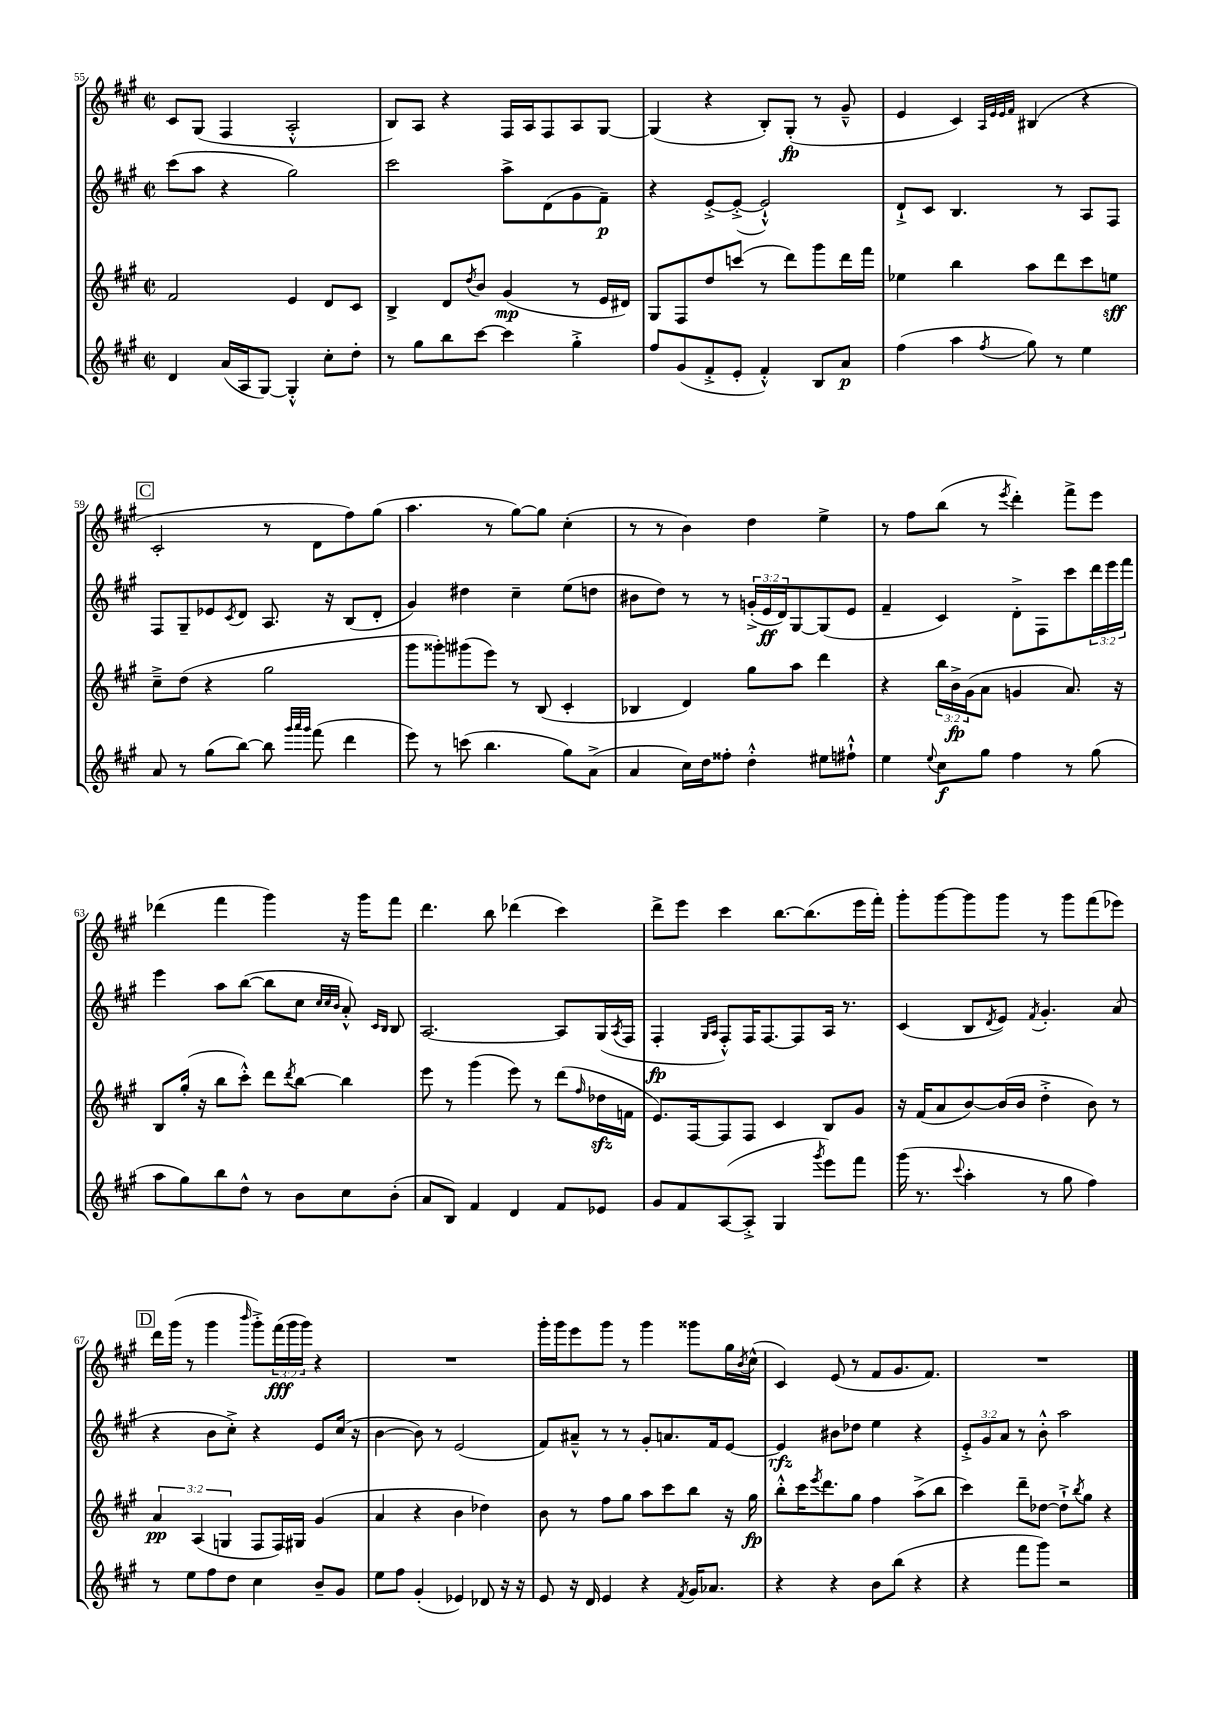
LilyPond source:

<<
\new StaffGroup <<
\new Staff = "s0" {
    \clef treble \key a \major \defaultTimeSignature \time 2/2 \override Staff.TupletNumber.text = #tuplet-number::calc-fraction-text
    cis'8 gis8( fis4 a2-.-^ |
    b8) a8 r4 fis16 a16 fis8 a8 gis8~ |
    gis4( r4 b8-.) gis8-.\fp( r8 gis'8---^ |
    e'4 cis'4) \grace { a32 e'32 e'32 fis'32 } bis4( r4 |
    \mark \markup { \box "C" } cis'2-. r8 d'8 fis''8) gis''8( |
    a''4. r8 gis''8~) gis''8 cis''4-.( |
    r8 r8 b'4) d''4 e''4-> |
    r8 fis''8 b''8( r8 \acciaccatura { e'''8 } d'''4-.) fis'''8-> e'''8 |
    des'''4( fis'''4 gis'''4) r16 gis'''16 fis'''8 |
    d'''4. b''8 des'''4( cis'''4) |
    d'''8-> e'''8 cis'''4 b''8.~ b''8.( e'''16 fis'''16-.) |
    gis'''8-. gis'''8~ gis'''8 gis'''8 r8 gis'''8 fis'''8( ees'''8) |
    \mark \markup { \box "D" } d'''16 gis'''16( r8 gis'''4 \grace { b'''16 } gis'''8-.->) \tuplet 3/2 { fis'''16\fff( gis'''16 gis'''16) } r4 |
    R1 |
    gis'''16-. gis'''16 e'''8 gis'''8 r8 gis'''4 gisis'''8 gis''16 \acciaccatura { b'8 } cis''16-^( |
    cis'4) e'8( r8 fis'8 gis'8. fis'8.) |
    R1 \bar "|." |
}
\new Staff = "s1" {
    \clef treble \key a \major \defaultTimeSignature \time 2/2 \override Staff.TupletNumber.text = #tuplet-number::calc-fraction-text
    cis'''8( a''8 r4 gis''2) |
    cis'''2 a''8-> d'8( gis'8 fis'8--\p) |
    r4 e'8~-.-> e'8~-.->( e'2-!-^) |
    d'8-!-> cis'8 b4. r8 a8 fis8 |
    \mark \markup { \box "C" } fis8 gis8-- ees'8 \acciaccatura { cis'8 } d'8 a8. r16 b8( d'8-. |
    gis'4) dis''4 cis''4-- e''8( d''8 |
    bis'8 d''8) r8 r8 \tuplet 3/2 { g'16-.->( e'16\ff d'16) } gis8~ gis8( e'8 |
    fis'4-- cis'4) d'8-.-> fis8 cis'''8 \tuplet 3/2 { d'''16 e'''16 fis'''16 } |
    e'''4 a''8 b''8~( b''8 cis''8 \grace { cis''32 cis''32 b'32 } a'8-.-^) \grace { cis'16 b16 } b8 |
    a2.~ a8 gis16( \acciaccatura { a8 } fis16 |
    fis4-.\fp \grace { gis16 a16 } fis8-.-^) fis16 fis8.~ fis8 a16 r8. |
    cis'4( b8 \acciaccatura { d'8 } e'8) \acciaccatura { fis'8 } gis'4.-. a'8( |
    \mark \markup { \box "D" } r4 b'8 cis''8-.->) r4 e'8 cis''16( r16 |
    b'4~ b'8) r8 e'2( |
    fis'8) ais'8---^ r8 r8 gis'8-. a'8. fis'16 e'8~ |
    e'4\rfz bis'8 des''8 e''4 r4 |
    \tuplet 3/2 { e'8-.-> gis'8 a'8 } r8 b'8-.-^ a''2 \bar "|." |
}
\new Staff = "s2" {
    \clef treble \key a \major \defaultTimeSignature \time 2/2 \override Staff.TupletNumber.text = #tuplet-number::calc-fraction-text
    fis'2 e'4 d'8 cis'8 |
    b4-> d'8 \acciaccatura { d''8 } b'8 gis'4\mp( r8 e'16 dis'16) |
    gis8 fis8 d''8 c'''8( r8 d'''8) gis'''8 d'''16 fis'''16 |
    ees''4 b''4 a''8 d'''8 cis'''8 e''8\sff |
    \mark \markup { \box "C" } cis''8---> d''8( r4 gis''2 |
    gis'''8 gisis'''8-.) gis'''8( e'''8) r8 b8( cis'4-. |
    bes4 d'4) gis''8 a''8 d'''4 |
    r4 \tuplet 3/2 { b''16 b'16->\fp gis'16( } a'8 g'4 a'8.) r16 |
    b8 gis''16-.( r16 b''8 cis'''8-.-^) d'''8 \acciaccatura { d'''8 } b''8~ b''4 |
    e'''8 r8 gis'''4( e'''8) r8 d'''8( \grace { fis''16 } des''16\sfz f'16 |
    e'8.) fis16~ fis8 fis8 cis'4 b8 gis'8 |
    r16 fis'16( a'8 b'8~) b'16( b'16 d''4-.-> b'8) r8 |
    \mark \markup { \box "D" } \tuplet 3/2 { a'4\pp a4( g4 } fis8 fis16) gis16 gis'4( |
    a'4 r4 b'4 des''4) |
    b'8 r8 fis''8 gis''8 a''8 cis'''8 b''8 r16 gis''16\fp |
    b''8-.-^ cis'''16 \acciaccatura { e'''8 } d'''8. gis''8 fis''4 a''8->( b''8 |
    cis'''4) d'''8-- des''8~ des''8-!-> \acciaccatura { b''8 } gis''8 r4 \bar "|." |
}
\new Staff = "s3" {
    \clef treble \key a \major \defaultTimeSignature \time 2/2
    d'4 a'16( a16 gis8~) gis4-.-^ cis''8-. d''8-. |
    r8 gis''8 b''8 cis'''8~ cis'''4 gis''4-.-> |
    fis''8 gis'8( fis'8-.-> e'8-. fis'4-.-^) b8 a'8\p |
    fis''4( a''4 \acciaccatura { fis''8 } gis''8) r8 e''4 |
    \mark \markup { \box "C" } a'8 r8 gis''8( b''8~) b''8 \grace { gis'''32 a'''32 gis'''32 } fis'''8( d'''4 |
    e'''8) r8 c'''8( b''4. gis''8) a'8->( |
    a'4 cis''16) d''16 fisis''8-. d''4-.-^ eis''8 fis''8-!-^ |
    e''4 \appoggiatura { e''8 } cis''8\f gis''8 fis''4 r8 gis''8( |
    a''8 gis''8) b''8 d''8-^ r8 b'8 cis''8 b'8-.( |
    a'8 b8) fis'4 d'4 fis'8 ees'8 |
    gis'8 fis'8 a8~( a8-.-> gis4 \acciaccatura { gis'''8 } e'''8) fis'''8 |
    gis'''16( r8. \appoggiatura { cis'''8 } a''4-. r8 gis''8 fis''4) |
    \mark \markup { \box "D" } r8 e''8 fis''8 d''8 cis''4 b'8-- gis'8 |
    e''8 fis''8 gis'4-.( ees'4) des'8 r16 r16 |
    e'8 r16 d'16 e'4 r4 \acciaccatura { fis'8 } gis'16 aes'8. |
    r4 r4 b'8 b''8( r4 |
    r4 fis'''8 gis'''8) r2 \bar "|." |
}
>>
>>
\layout { \context { \Score currentBarNumber = #55 } }
